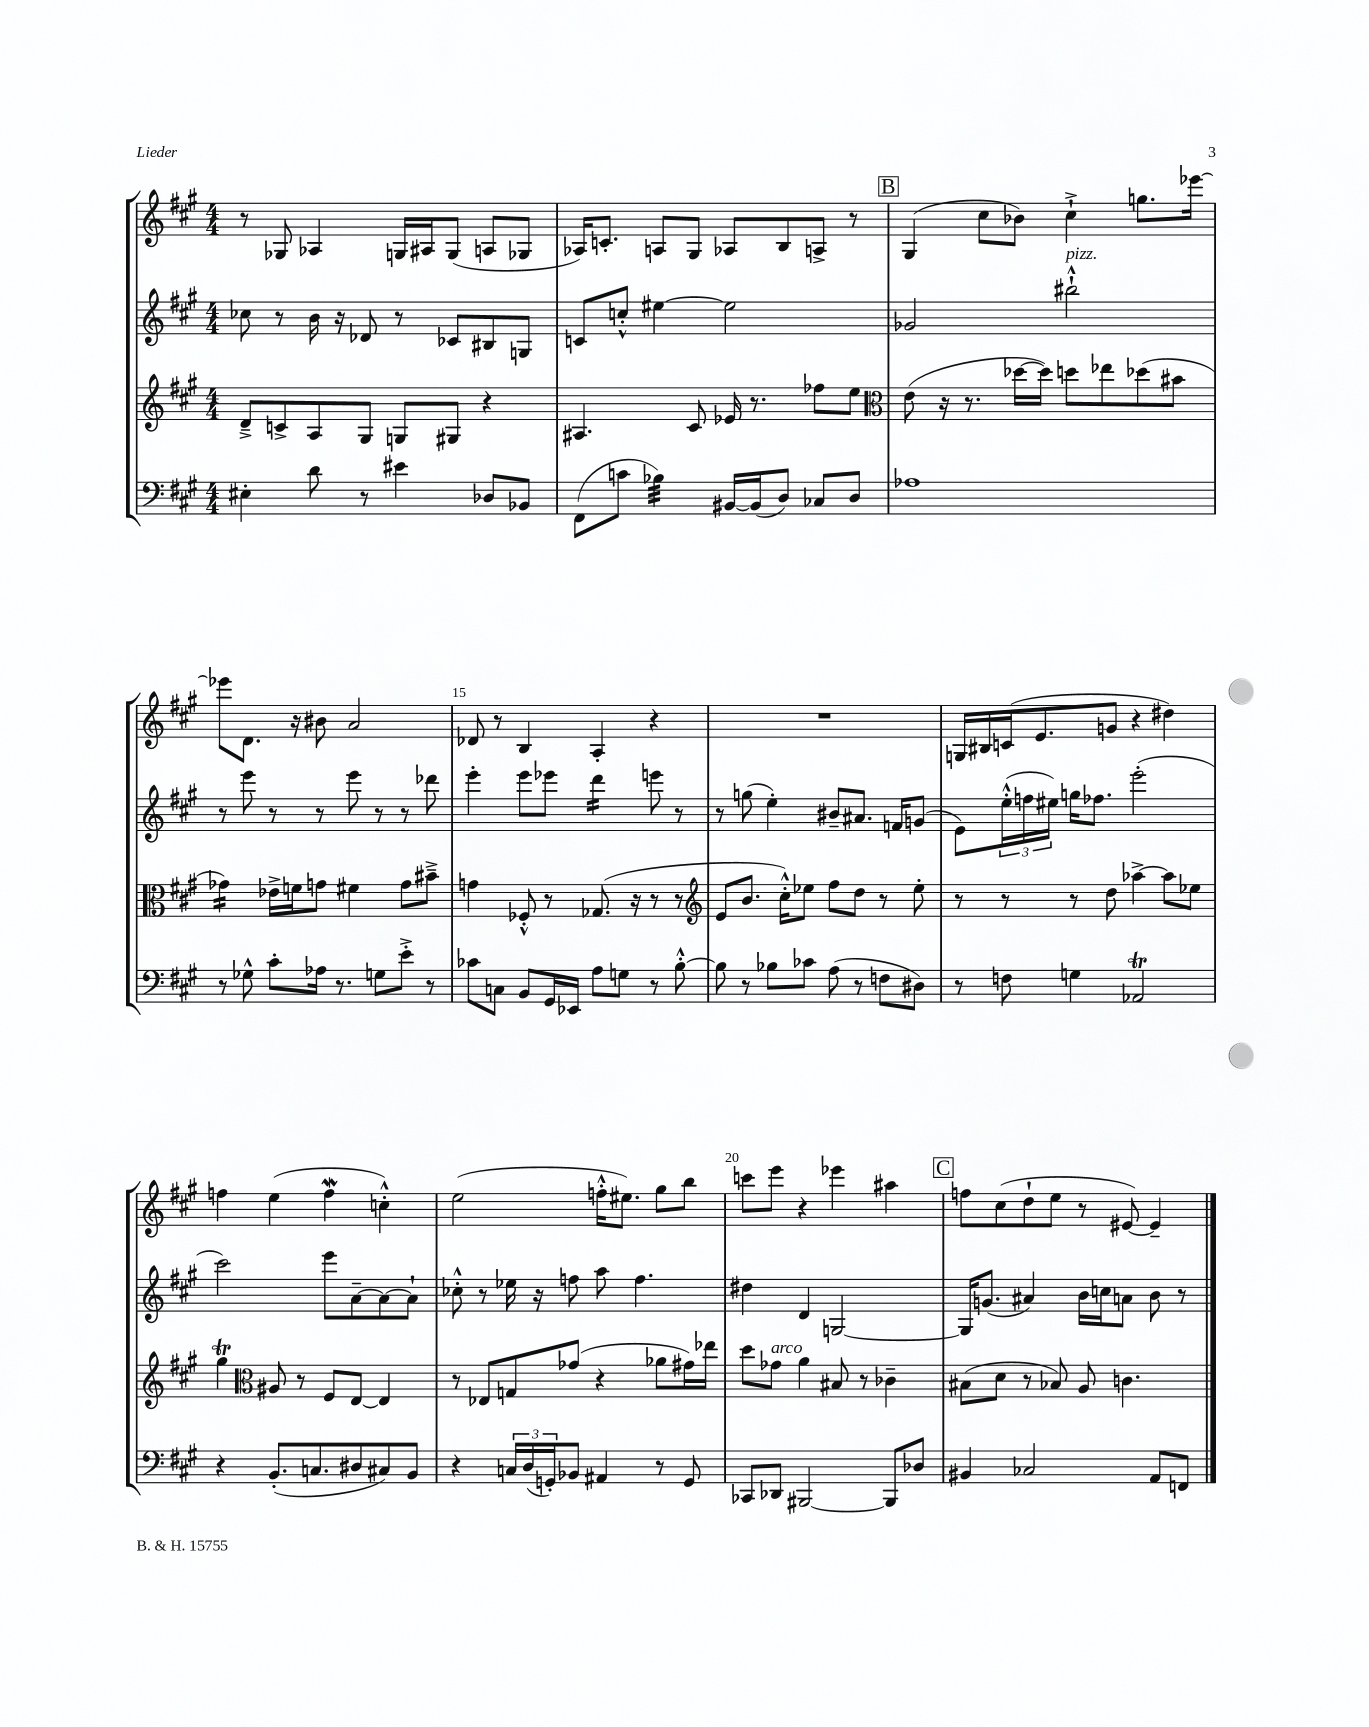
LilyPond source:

<<
\new StaffGroup <<
\new Staff = "s0" {
    \clef treble \key a \major \numericTimeSignature \time 4/4
    r8 ges8 aes4 g16 ais16 g8( a8 ges8 |
    aes16) c'8.-. a8 gis8 aes8 b8 a8-> r8 |
    \mark \markup { \box "B" } gis4( cis''8 bes'8) cis''4-!-> g''8. ees'''16~ |
    ees'''8 d'8. r16 bis'8 a'2 |
    des'8 r8 b4 a4-. r4 |
    R1 |
    g16 bis16 c'16( e'8. g'8 r4 dis''4) |
    f''4 e''4( f''4\mordent c''4-.-^) |
    e''2( f''16-.-^ eis''8.) gis''8 b''8 |
    c'''8 e'''8 r4 ees'''4 ais''4 |
    \mark \markup { \box "C" } f''8 cis''8( d''8-! e''8 r8 eis'8~) eis'4-- \bar "|." |
}
\new Staff = "s1" {
    \clef treble \key a \major \numericTimeSignature \time 4/4
    ces''8 r8 b'16 r16 des'8 r8 ces'8 bis8 g8 |
    c'8 c''8-.-^ eis''4~ eis''2 |
    \mark \markup { \box "B" } ges'2 bis''2-!-^^\markup { \italic "pizz." } |
    r8 e'''8 r8 r8 e'''8 r8 r8 des'''8 |
    e'''4-. e'''8 ees'''8 d'''4:16 e'''8 r8 |
    r8 g''8( e''4-.) bis'8-- ais'8. f'16 g'8( |
    e'8) \tuplet 3/2 { e''16-.-^( f''16 eis''16) } g''16 fes''8. e'''2-.( |
    cis'''2) e'''8 a'8~-- a'8~ a'8-! |
    ces''8-.-^ r8 ees''16 r16 f''8 a''8 f''4. |
    dis''4 d'4 g2~ |
    \mark \markup { \box "C" } g16 g'8.( ais'4) b'16 c''16 a'8 b'8 r8 \bar "|." |
}
\new Staff = "s2" {
    \clef treble \key a \major \numericTimeSignature \time 4/4
    d'8---> c'8-> a8 gis8 g8 gis8 r4 |
    ais4. cis'8 ees'16 r8. fes''8 e''8 |
    \mark \markup { \box "B" } \clef alto e'8( r16 r8. des''16~ des''16) d''8 ees''8 des''8( bis'8 |
    ges'4:16) ees'16-> f'16 g'8 fis'4 g'8 bis'8---> |
    g'4 fes8-.-^ r8 ges8.( r16 r8 r8 |
    \clef treble e'8 b'8. cis''16-.-^) ees''8 fis''8 d''8 r8 ees''8-. |
    r8 r8 r8 d''8 aes''4~-> aes''8 ees''8 |
    gis''4\trill \clef alto ais8 r8 fis8 e8~ e4 |
    r8 ees8 g8 ges'8( r4 aes'8 gis'16) ees''16 |
    d''8 ges'8^\markup { \italic "arco" } a'4 bis8 r8 ces'4-- |
    \mark \markup { \box "C" } bis8( d'8 r8 bes8) a8 c'4. \bar "|." |
}
\new Staff = "s3" {
    \clef bass \key a \major \numericTimeSignature \time 4/4
    eis4-. d'8 r8 eis'4 des8 bes,8 |
    fis,8( c'8 bes4:32) bis,16~ bis,16( d8) ces8 d8 |
    \mark \markup { \box "B" } aes1 |
    r8 ges8-^ cis'8-. aes16 r8. g8 e'8-.-> r8 |
    ces'8 c8 b,8 gis,16 ees,16 a8 g8 r8 b8~-.-^ |
    b8 r8 bes8 ces'8 a8( r8 f8 dis8) |
    r8 f8 g4 aes,2\trill |
    r4 b,8.-.( c8. dis8 cis8) b,8 |
    r4 \tuplet 3/2 { c16 d16( g,16-.) } bes,8 ais,4 r8 g,8 |
    ces,8 des,8 bis,,2~ bis,,8 des8 |
    \mark \markup { \box "C" } bis,4 ces2 a,8 f,8 \bar "|." |
}
>>
>>
\layout { \context { \Score currentBarNumber = #11 \override BarNumber.break-visibility = ##(#f #t #t) barNumberVisibility = #(every-nth-bar-number-visible 5) } }
